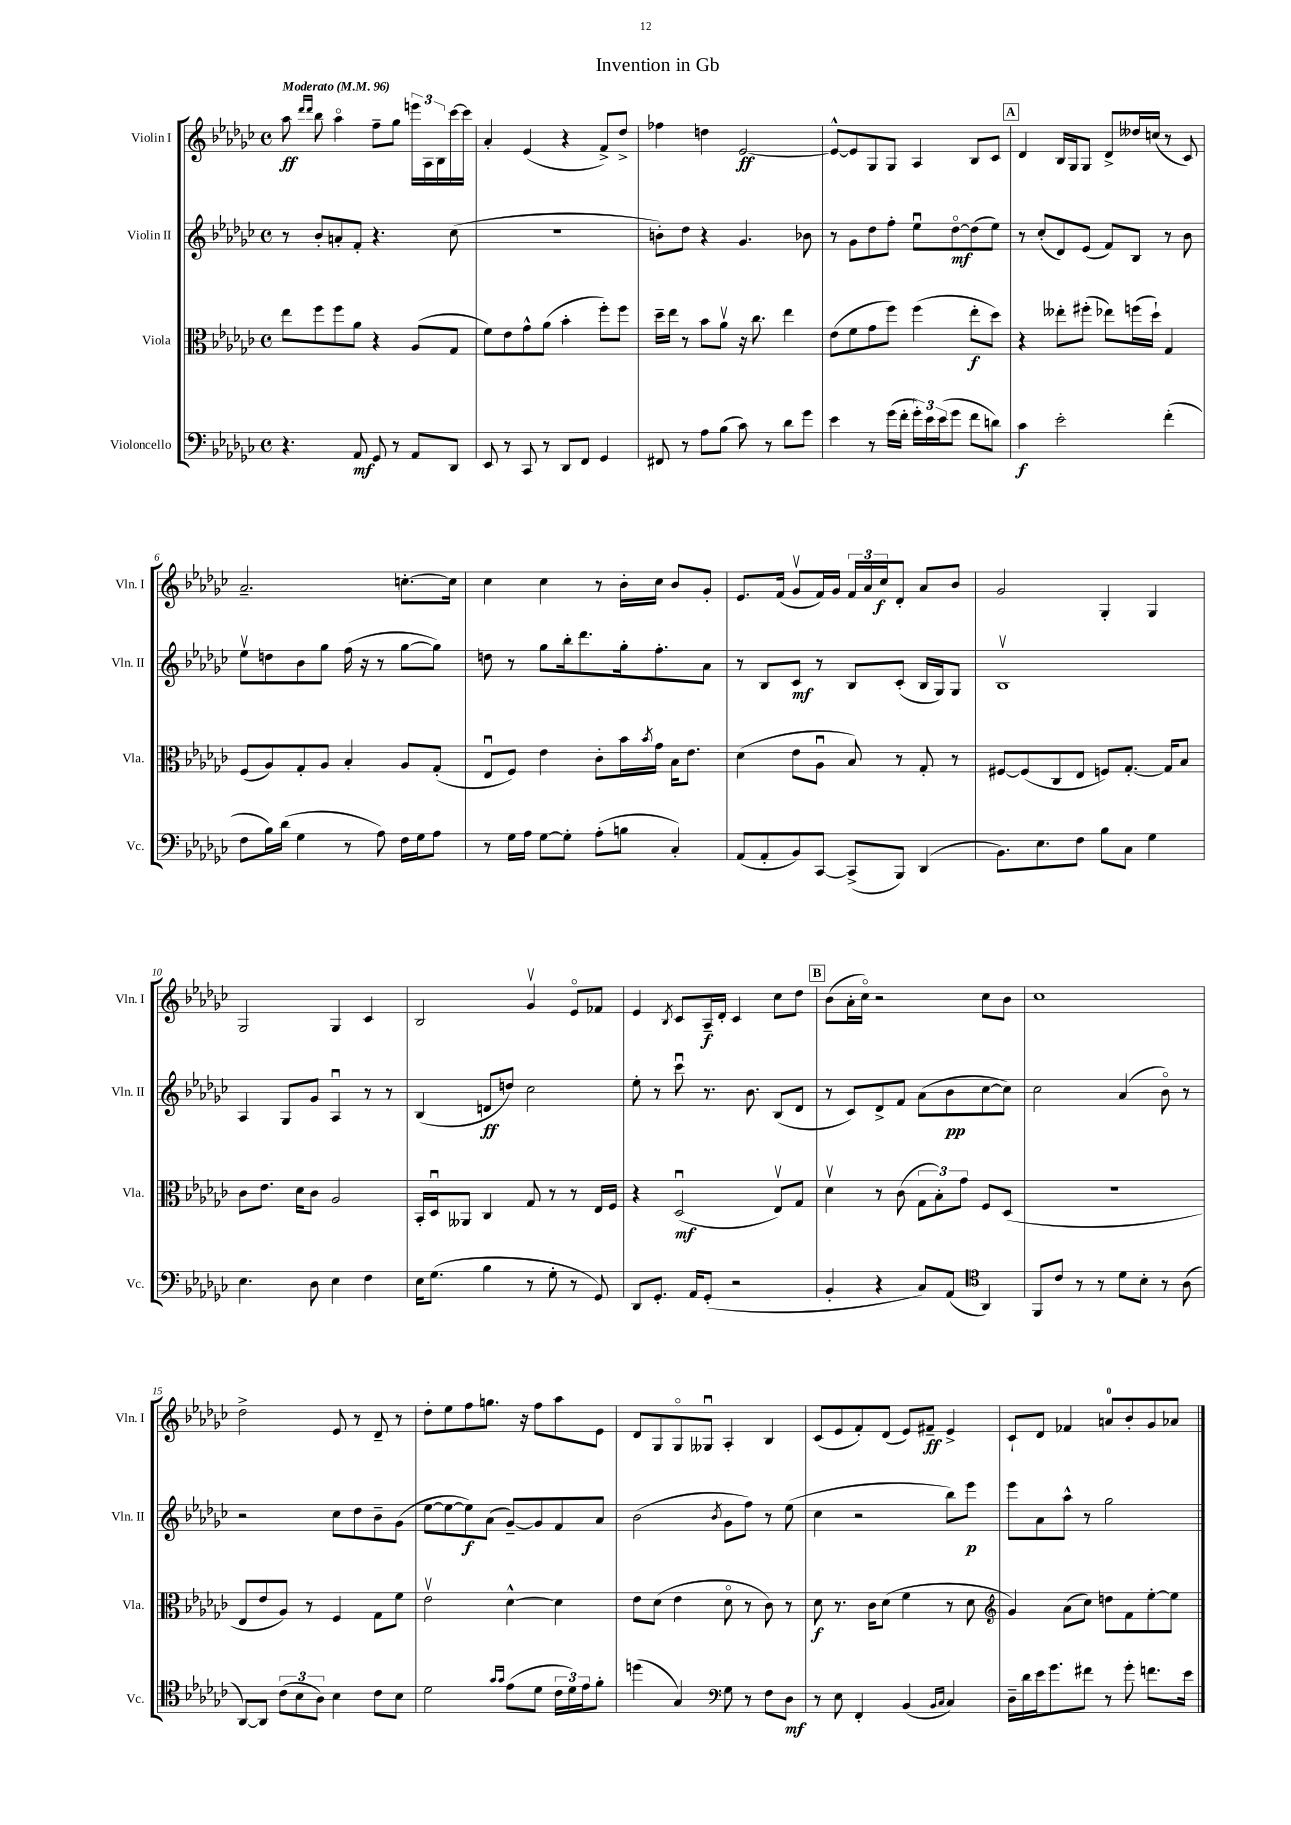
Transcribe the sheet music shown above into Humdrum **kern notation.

**kern	**kern	**kern	**kern
*staff4	*staff3	*staff2	*staff1
*clefF4	*clefC3	*clefG2	*clefG2
*k[b-e-a-d-g-c-]	*k[b-e-a-d-g-c-]	*k[b-e-a-d-g-c-]	*k[b-e-a-d-g-c-]
*M4/4	*M4/4	*M4/4	*M4/4
*met(c)	*met(c)	*met(c)	*met(c)
*MM96	*MM96	*MM96	*MM96
4.r	8ee-	8r	8aa-
.	.	.	16qqddd-
.	.	.	16qqddd-
.	8ff	8b-'	8bb-
.	8ff	8a'	4aa-o
8AA-	8a-	8f'	.
8GG-	4r	4.r	8ff~
8r	.	.	8gg-
8AA-	(8A-	.	24eee
.	.	.	24A-
.	.	.	24B-
8DD-	8G-	(8cc-	[16ccc-
.	.	.	16ccc-]
=	=	=	=
8EE-	8f)	1r	4a-'
8r	8e-	.	.
8CC-	8g-^^	.	(4e-
8r	(8a-	.	.
8DD-	4b-'	.	4r
8FF	.	.	.
4GG-	8ff')	.	8f^)
.	8ff	.	8dd-^
=	=	=	=
8FF#	16dd-~	8b')	4ff-
.	16ee-	.	.
8r	8r	8dd-	.
8A-	8b-	4r	4dd
(8B-	8a-v	.	.
8c-)	16r	4.g-	[2e-
.	8.cc-	.	.
8r	.	.	.
8d-	4ee-	.	.
8g-	.	8b-	.
=	=	=	=
4e-	(8e-	8r	8e-^^_
.	8f	8g-	8e-]
8r	8g-	8dd-	8G-
(16g-	8ff)	8ff'	8G-
16f'	.	.	.
24g-')	(4ff	8ee-u	4A-
24e-	.	.	.
(24e-	.	.	.
8g-	.	[8dd-o	.
8f	8ee-'	(8dd-]	8B-
8d)	8dd-)	8ee-)	8c-
=	=	=	=
4c-	4r	8r	4d-
.	.	(8cc-'	.
2e-'	8ee--'	8d-)	16B-
.	.	.	16G-
.	(8ff#'	(8e-	8G-
.	8ee-)	8f)	8d-^
.	(16ff	8B-	16dd--
.	16dd-`)	.	(16cc
(4f'	4G-	8r	8r
.	.	8b-	8c-)
=	=	=	=
8F	(8F	8ee-v	2.a-~
16B-)	8A-)	8dd	.
(16d-	.	.	.
4G-	8G-'	8b-	.
.	8A-	8gg-	.
8r	4B-'	(16ff	.
.	.	16r	.
8A-)	.	8r	.
16F	8A-	[8gg-	[8.cc'
16G-	.	.	.
8A-	(8G-'	8gg-])	.
.	.	.	16cc]
=	=	=	=
8r	8E-u	8dd	4cc-
16G-	8F)	8r	.
16A-	.	.	.
[8G-	4e-	8gg-	4cc-
8G-']	.	16bb-'	.
.	.	8.ddd-	.
(8A-'	8c-'	.	8r
8B	16b-	16gg-'	16b-'
.	8qb-	.	.
.	16g-	8.ff'	16cc-
4C-')	16B-	.	8b-
.	8.e-	.	.
.	.	8a-	8g-'
=	=	=	=
(8AA-	(4d-	8r	8.e-
8AA-'	.	8B-	.
.	.	.	(16f
8BB-)	8e-	8c-	8g-v
[8CC-	8A-u	8r	16f)
.	.	.	16g-
(8CC-^]	8B-)	8B-	24f
.	.	.	24a-
.	.	.	24cc-
8BBB-)	8r	(8c-'	8d-'
(4DD-	8G-'	16B-	8a-
.	.	16G-)	.
.	8r	8G-	8b-
=	=	=	=
8.BB-)	[8F#	1B-v	2g-
.	(8F#]	.	.
8.E-	.	.	.
.	8C-	.	.
8F	8E-	.	.
8B-	8F)	.	4G-'
8C-	[8.G-'	.	.
4G-	.	.	4G-
.	16G-]	.	.
.	8B-	.	.
=	=	=	=
4.E-	8c-	4A-	2G-
.	8.e-	.	.
.	.	8G-	.
.	16d-	.	.
8D-	8c-	8g-	.
4E-	2A-	4A-u	4G-
4F	.	8r	4c-
.	.	8r	.
=	=	=	=
16E-	16BB-'	(4B-	2B-
(8.G-	16D-u	.	.
.	8AA--	.	.
4B-	4C-	8d	.
.	.	8dd)	.
8r	8G-	2cc-	4g-v
8G-'	8r	.	.
8r	8r	.	8e-o
8GG-)	16E-	.	8f-
.	16F	.	.
=	=	=	=
8DD-	4r	8ee-'	4e-
8.GG-'	.	8r	.
.	.	.	8qB-
.	(2D-u	8ccc-u	8c-
16AA-	.	.	.
(8GG-'	.	8.r	16A-~
.	.	.	16d-'
2r	.	.	4c-
.	.	8.b-	.
.	8E-v)	(8B-	8cc-
.	8G-	8d-	8dd-
=	=	=	=
4BB-'	4d-v	8r	(8b-
.	.	8c-)	16a-'
.	.	.	16cc-o)
4r	8r	8d-^	2r
.	(8c-	8f	.
8C-)	12G-	(8a-	.
.	12B-')	.	.
(8AA-	.	8b-	.
.	12g-	.	.
*clefC4	*	*	*
4AA-)	8F	[8cc-	8cc-
.	(8D-	8cc-])	8b-
=	=	=	=
8FF	1r	2cc-	1cc-
8c-	.	.	.
8r	.	.	.
8r	.	.	.
8d-	.	(4a-	.
8B-'	.	.	.
8r	.	8b-o)	.
(8A-	.	8r	.
=	=	=	=
[8AA-)	8E-	2r	2dd-^
8AA-]	8e-	.	.
(12c-	8A-)	.	.
12B-	.	.	.
.	8r	.	.
12A-)	.	.	.
4B-	4F	8cc-	8e-
.	.	8dd-	8r
8c-	8G-	8b-~	8d-~
8B-	8f	(8g-	8r
=	=	=	=
2d-	2e-v	[8ee-	8dd-'
.	.	8ee-_	8ee-
.	.	8ee-])	8ff
.	.	(8a-	8.gg
16qqg-	.	.	.
16qqg-	.	.	.
(8e-	[4d-^^	[8g-~)	.
.	.	.	16r
8d-	.	8g-]	8ff
24c-	4d-]	8f	8aa-
24d-)	.	.	.
24e-	.	.	.
8f'	.	8a-	8e-
=	=	=	=
(4dd	8e-	(2b-	8d-
.	(8d-	.	8G-
4G-)	4e-	.	8G-o
.	.	.	8G--u
*clefF4	*	*	*
.	.	8qb-	.
8G-	8d-o	8g-	4A-'
8r	8r	8ff)	.
8F	8c-)	8r	4B-
8D-	8r	(8ee-	.
=	=	=	=
8r	8d-	4cc-	(8c-
8E-	8.r	.	8e-
4FF'	.	2r	8f')
.	16c-	.	.
.	(8d-	.	(8d-
(4BB-	4f	.	8e-)
.	.	.	8f#~
16qqBB-	.	.	.
16qqC-	.	.	.
4C-)	8r	8bb-)	4e-^
.	8d-	8eee-	.
=	=	=	=
*	*clefG2	*	*
16D-~	4g-)	8eee-	8c-`
16d-	.	.	.
16e-	.	8a-	8d-
8.g-	.	.	.
.	(8a-	8aa-^^	4f-
8f#	8cc-)	8r	.
8r	8dd	2gg-	8a
8g-'	8f	.	8b-'
8.f	[8ee-'	.	8g-
.	8ee-]	.	8a-
16e-	.	.	.
==	==	==	==
*-	*-	*-	*-
